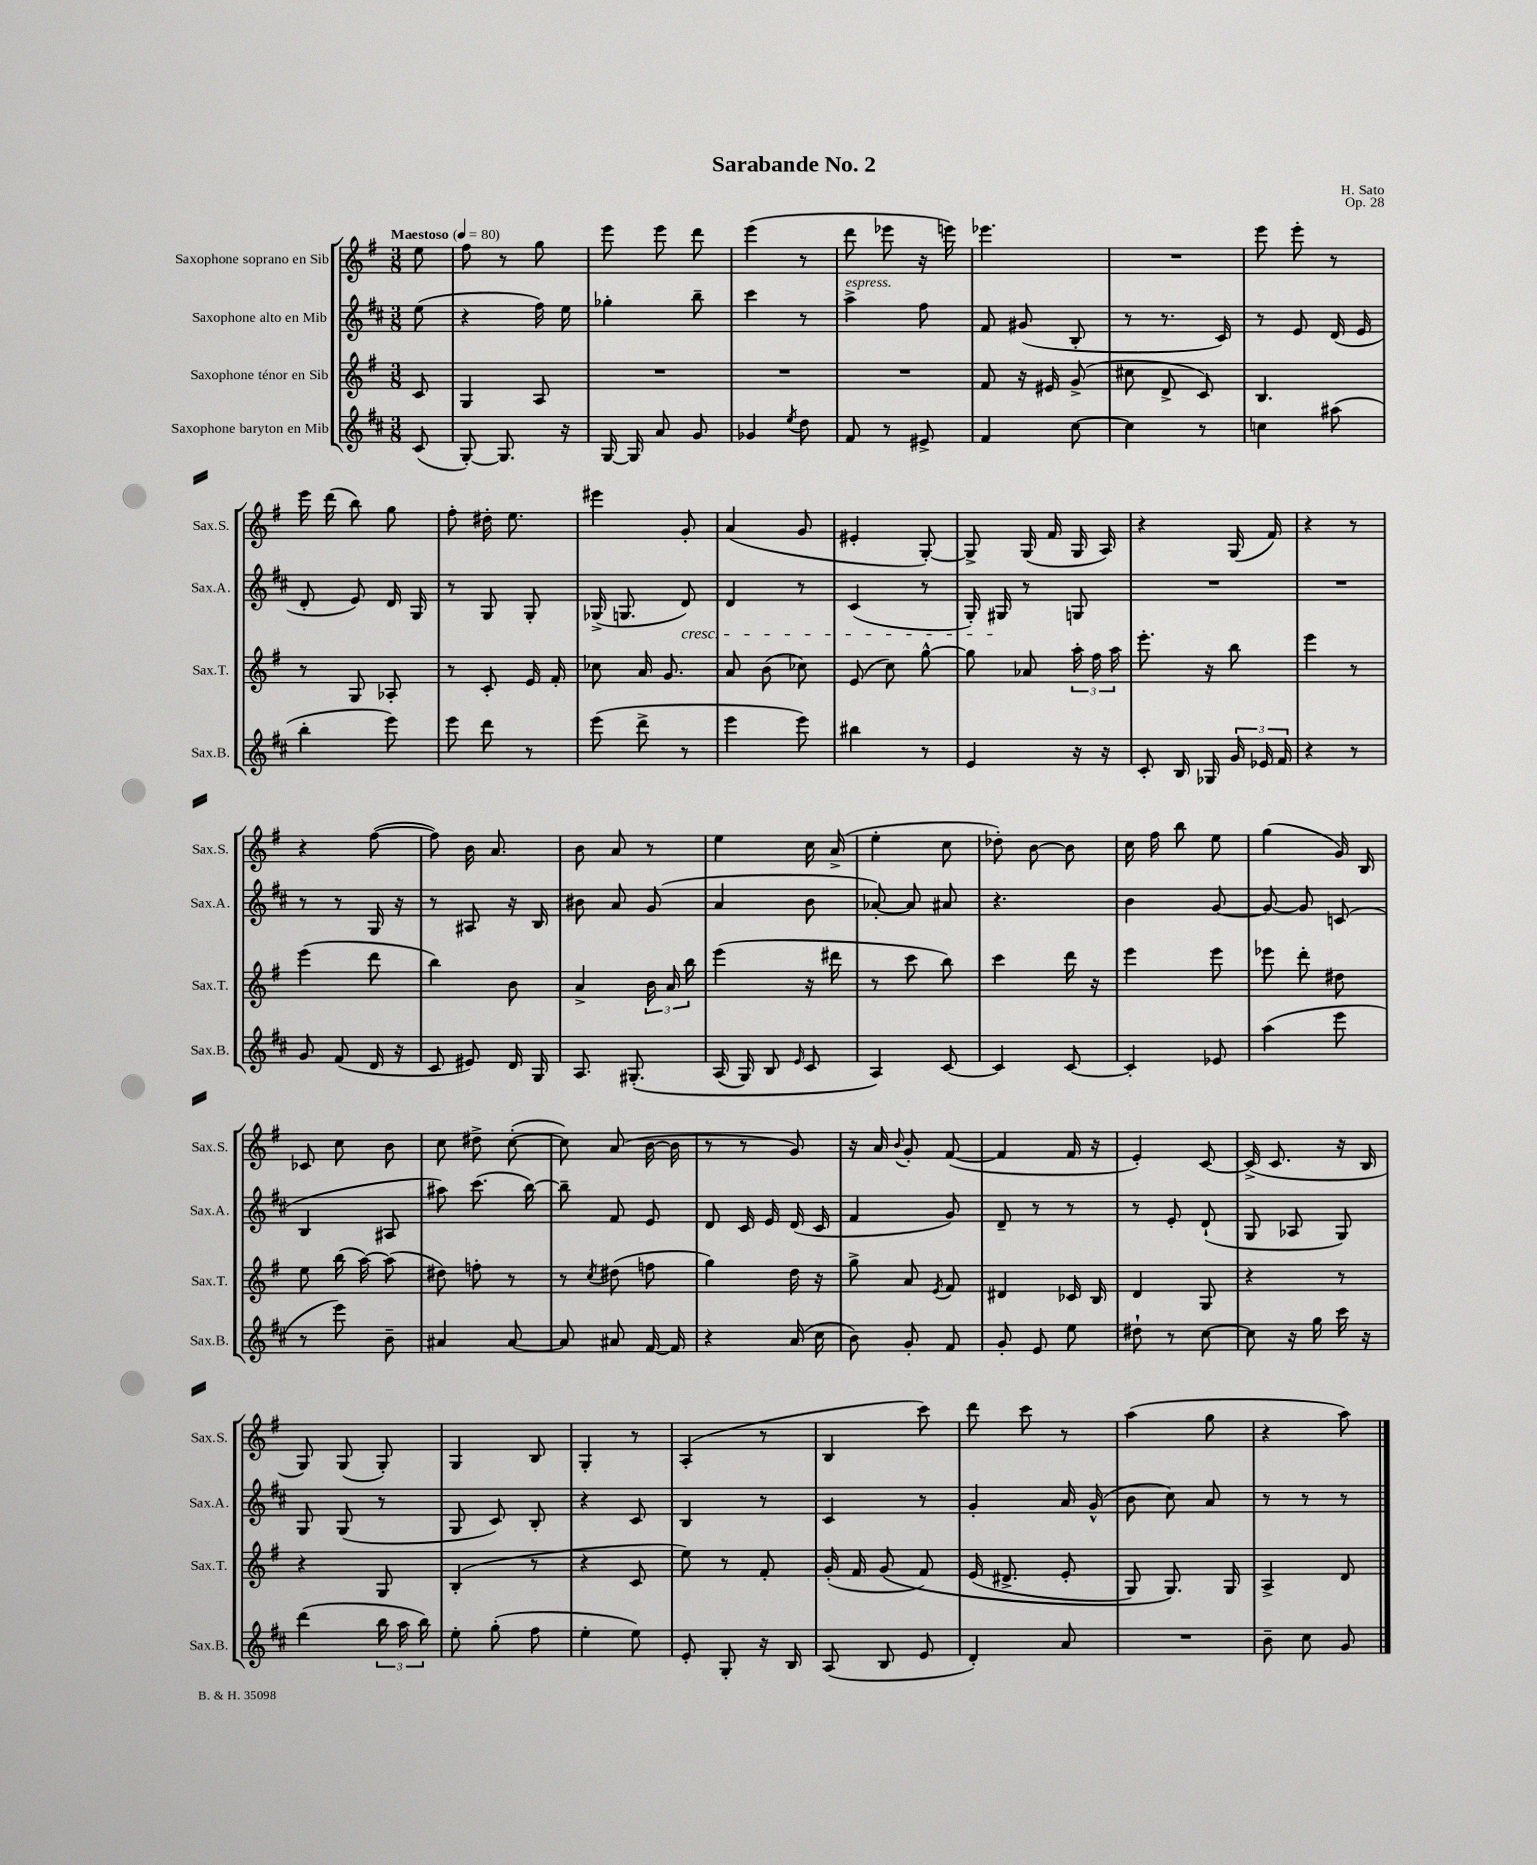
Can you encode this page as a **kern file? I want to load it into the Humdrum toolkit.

**kern	**kern	**kern	**kern
*staff4	*staff3	*staff2	*staff1
*clefG2	*clefG2	*clefG2	*clefG2
*k[f#c#]	*k[f#]	*k[f#c#]	*k[f#]
*M3/8	*M3/8	*M3/8	*M3/8
*MM80	*MM80	*MM80	*MM80
(8c#	8c	(8ee	8ee
=	=	=	=
[8G')	4G	4r	8ff#
8.G]	.	.	8r
.	8A	16ff#)	8gg
16r	.	16ee	.
=	=	=	=
[16G	4.r	4gg-'	8eee
16G]	.	.	.
8a	.	.	8eee
8g	.	8bb~	8ddd
=	=	=	=
4g-	4.r	4ccc#	(4eee
8qee	.	.	.
8dd	.	8r	8r
=	=	=	=
8f#	4.r	4aa^	8ddd
8r	.	.	8eee-
8e#^	.	8ff#	16r
.	.	.	16eee)
=	=	=	=
4f#	8f#	8f#	4.eee-
.	16r	(8g#	.
.	16e#	.	.
[8cc#	(8g^	8B'	.
=	=	=	=
4cc#]	8cc#	8r	4.r
.	8d^	8.r	.
8r	8c)	.	.
.	.	16c#)	.
=	=	=	=
4cc	4.B	8r	8eee
.	.	8e	8eee'
(8aa#	.	(16d	8r
.	.	16e	.
=	=	=	=
4bb'	8r	8d'	16eee
.	.	.	(16ddd
.	8G	8e)	8bb)
8eee)	8A-'	16d	8gg
.	.	16G	.
=	=	=	=
8eee	8r	8r	8ff#'
8ddd	8c'	8G	16dd#'
.	.	.	8.ee
8r	16e	8G'	.
.	16f#'	.	.
=	=	=	=
(8eee	8cc-	(16G-^	4eee#
.	.	8.G	.
8ddd^	16a	.	.
.	8.g	.	.
8r	.	8d)	8g'
=	=	=	=
4eee	8a	4d	(4a
.	(8b	.	.
8eee)	8cc-)	8r	8g
=	=	=	=
4bb#	(8e	(4c#	4e#'
.	8cc)	.	.
8r	[8gg^^	8r	[8G')
=	=	=	=
4e	8gg]	16G')	8G^]
.	.	16G#	.
.	8a-	8r	(16G
.	.	.	16f#
16r	24aa'	8G	16G
.	24ff#	.	.
16r	.	.	16A)
.	24aa	.	.
=	=	=	=
8c#'	8.eee'	4.r	4r
16B	.	.	.
16G-	16r	.	.
24g	8bb	.	(16G
24e-	.	.	.
.	.	.	16f#)
24f#	.	.	.
=	=	=	=
4r	4eee	4.r	4r
8r	8r	.	8r
=	=	=	=
8g	(4eee	8r	4r
(8f#	.	8r	.
16d	8ddd	16G	([8ff#
16r	.	16r	.
=	=	=	=
8c#	4bb)	8r	8ff#])
8e#)	.	8A#	16b
.	.	.	8.a
16d	8b	16r	.
16G	.	16B	.
=	=	=	=
8.A	4a^	8b#	8b
.	.	8a	8a
&(8.G#'	.	.	.
.	24b	(8g	8r
.	24a	.	.
.	24bb	.	.
=	=	=	=
(16A	(4eee	4a	4ee
16G)	.	.	.
8B	.	.	.
16qqe	.	.	.
8c#	16r	8b	16cc
.	16ddd#	.	(16a^
=	=	=	=
4A&)	8r	[8a-')	4ee'
.	8ccc	8a-]	.
[8c#	8bb)	8a#	8cc
=	=	=	=
4c#]	4ccc	4.r	8dd-')
.	.	.	[8b
[8c#	16ddd	.	8b]
.	16r	.	.
=	=	=	=
4c#']	4eee	4b	16cc
.	.	.	16ff#
.	.	.	8bb
8e-	8eee	[8g	8ee
=	=	=	=
(4aa	8eee-	8g_	(4gg
.	8ddd'	8g]	.
8eee	8dd#	(8c	16g)
.	.	.	16B
=	=	=	=
8r	8ee	4B	8c-
8eee)	(16bb	.	8cc
.	[16aa)	.	.
8b~	(8aa]	8A#	8b
=	=	=	=
4a#	8dd#)	8aa#)	8cc
.	8ff'	(8.ccc#	8dd#^
[8a#	8r	.	([8cc'
.	.	[16bb)	.
=	=	=	=
8a#]	8r	8bb~]	8cc])
.	8qcc	.	.
8a#	(8dd#	8f#	(8a
[16f#	8ff	8e	[16b
16f#]	.	.	16b]
=	=	=	=
4r	4gg)	8d	8r
.	.	16c#	8r
.	.	16e	.
(16a	16dd	(16d	8g)
16cc#	16r	16c#	.
=	=	=	=
8b)	8gg^	4f#	16r
.	.	.	16a
.	.	.	8qqb
8g'	8a	.	8g'
.	8qe	.	.
8f#	8f#	8g)	([8f#
=	=	=	=
8g'	4d#	8d~	4f#]
8e	.	8r	.
8ee	16c-	8r	16f#
.	16B	.	16r
=	=	=	=
8dd#`	4d	8r	4e')
8r	.	8e'	.
[8cc#	8G	(8d`	[8c
=	=	=	=
8cc#]	4r	8G	(16c^]
.	.	.	8.c
16r	.	8A-	.
16gg	.	.	.
16ccc#	8r	8G)	16r
16r	.	.	16B
=	=	=	=
(4ddd	4r	8G	8G)
.	.	(8G	(8G
24bb	8G	8r	8G')
24aa	.	.	.
24bb)	.	.	.
=	=	=	=
8ee'	(4B'	8G	4G
(8gg'	.	8c#)	.
8ff#	8r	8B'	8B
=	=	=	=
4ee'	4r	4r	4G'
8ee)	8c	8c#	8r
=	=	=	=
8e'	8ee)	4B	(4A'
8G'	8r	.	.
16r	8f#'	8r	8r
16B	.	.	.
=	=	=	=
(8A	(16g'	4c#	4B
.	16f#	.	.
8B	&(8g	.	.
8e	8f#)	8r	8ccc)
=	=	=	=
4d')	(16e	4g'	8ddd
.	8.d#^	.	.
.	.	.	8ccc
8a	8e'	16a	8r
.	.	(16g^^	.
=	=	=	=
4.r	8G)	8b	(4aa
.	8.G&)	8cc#)	.
.	.	8a	8gg
.	16G	.	.
=	=	=	=
8b~	4A^	8r	4r
8cc#	.	8r	.
8g	8d	8r	8aa)
==	==	==	==
*-	*-	*-	*-
